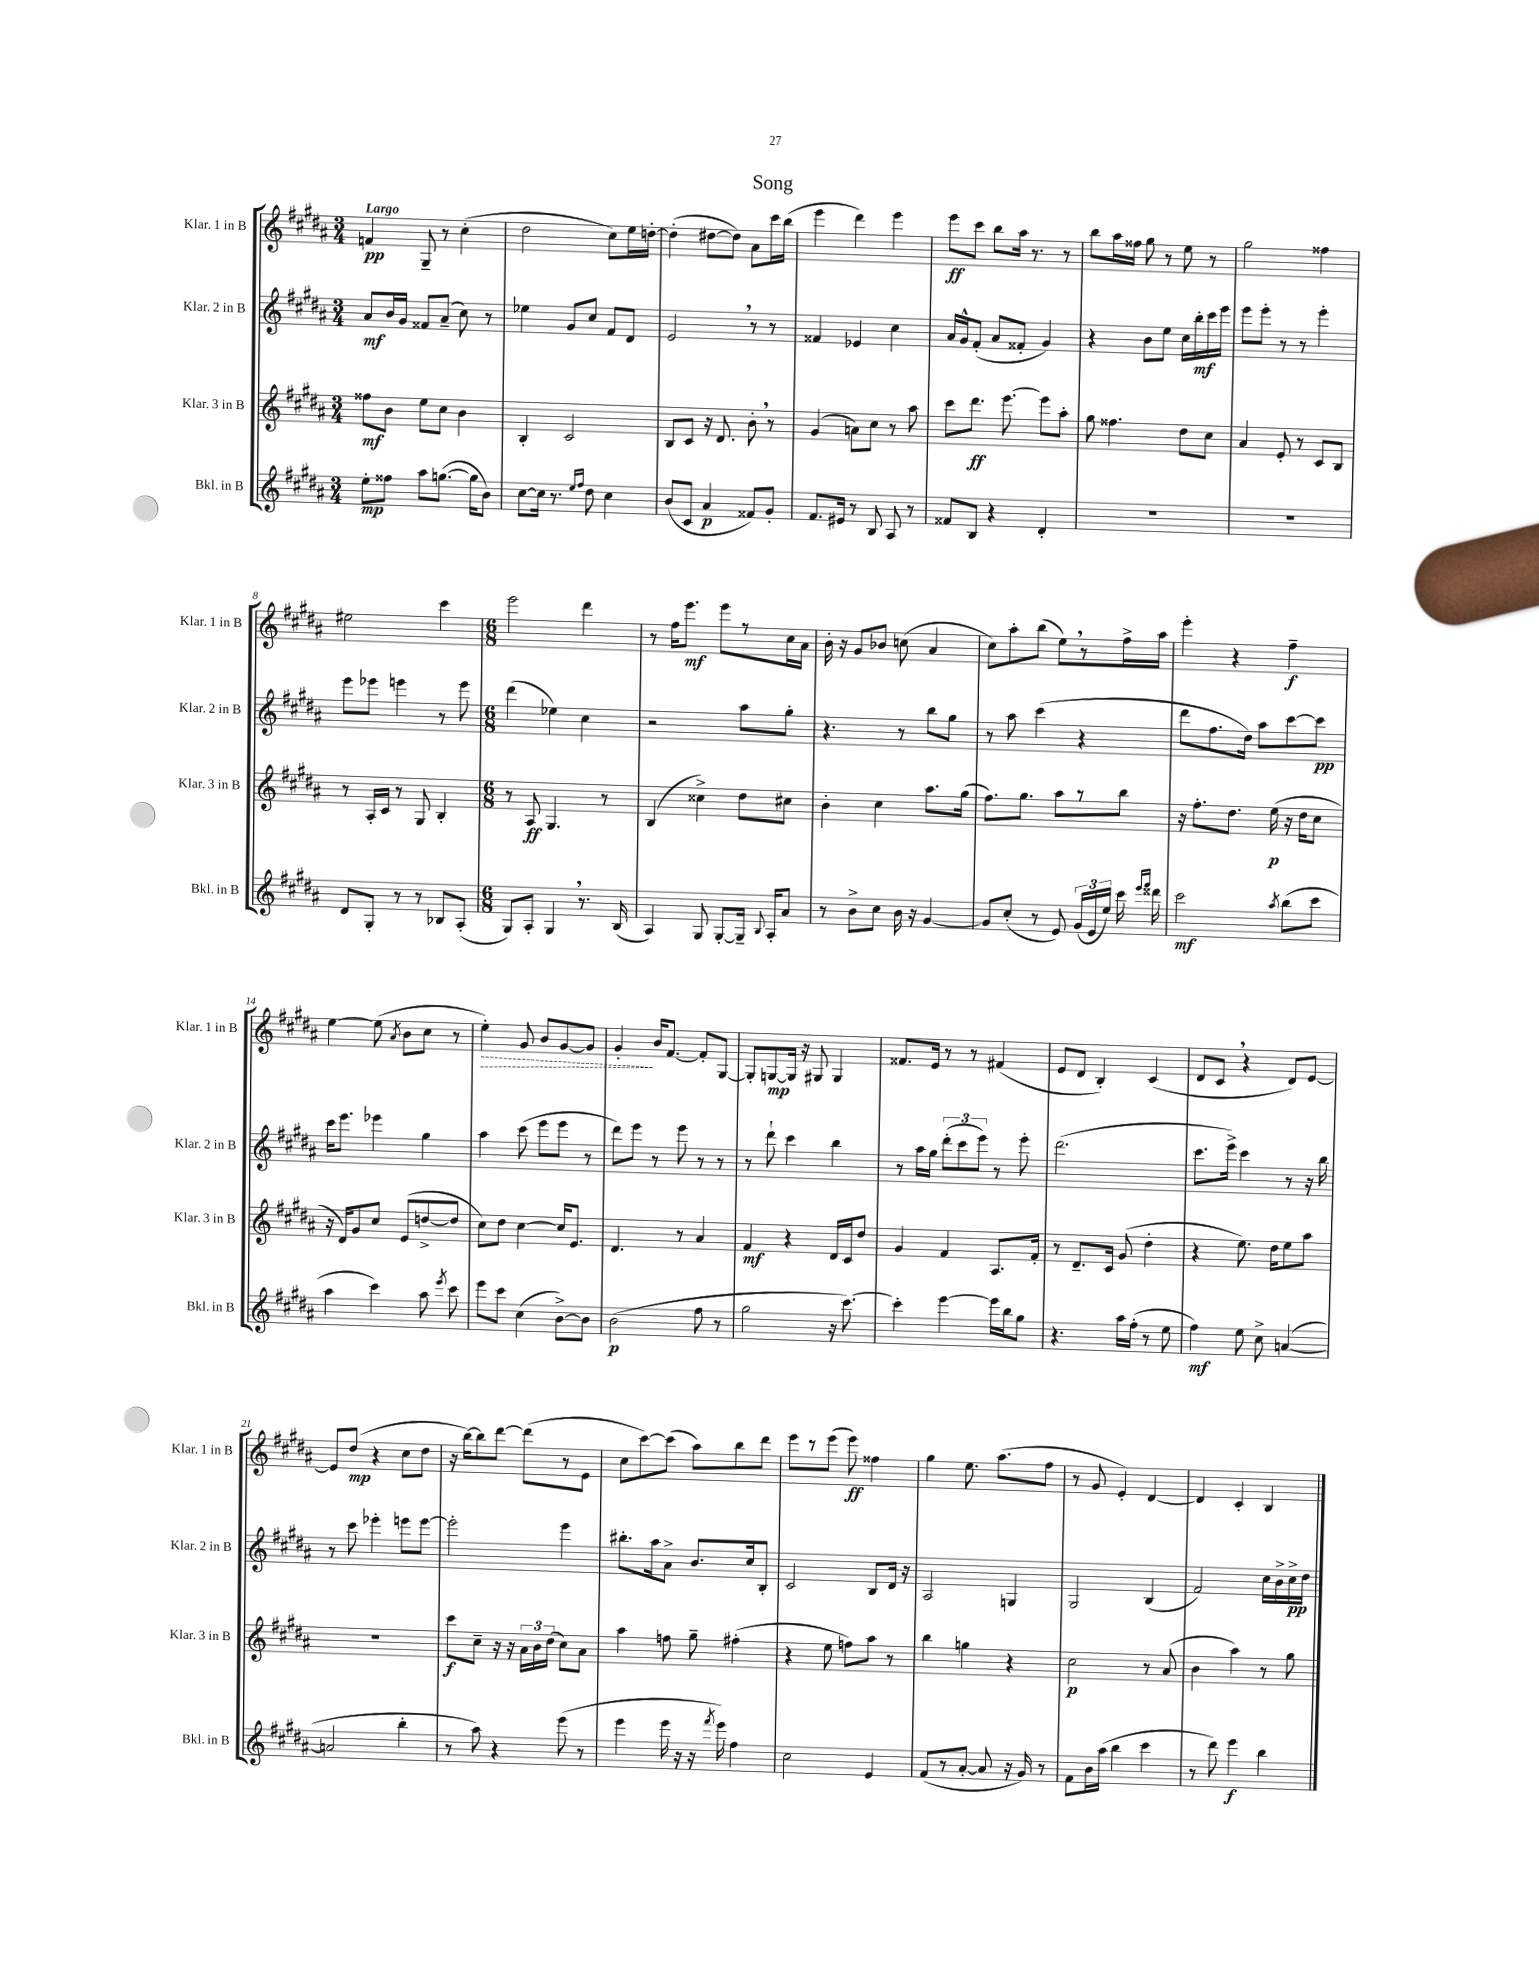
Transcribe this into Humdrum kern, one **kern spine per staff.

**kern	**dynam	**kern	**dynam	**kern	**dynam	**kern	**dynam
*part4	*part4	*part3	*part3	*part2	*part2	*part1	*part1
*staff4	*staff4	*staff3	*staff3	*staff2	*staff2	*staff1	*staff1
*I"Bkl. in B	*	*I"Klar. 3 in B	*	*I"Klar. 2 in B	*	*I"Klar. 1 in B	*
*I'Bkl. in B	*	*I'Klar. 3 in B	*	*I'Klar. 2 in B	*	*I'Klar. 1 in B	*
*clefG2	*	*clefG2	*	*clefG2	*	*clefG2	*
*k[f#c#g#d#a#]	*	*k[f#c#g#d#a#]	*	*k[f#c#g#d#a#]	*	*k[f#c#g#d#a#]	*
*M3/4	*	*M3/4	*	*M3/4	*	*M3/4	*
=1	=1	=1	=1	=1	=1	=1	=1
!	!	!	!	!	!	!LO:TX:a:B:t=Largo	!
8ee'\L	mp	8ff##X\L	mf	8a#/L	mf	4fn/	pp
8ff##X\J	.	8b\J	.	16b/L	.	.	.
.	.	.	.	16g#/JJ	.	.	.
8aa#\L	.	8ee\L	.	8f##X/L	.	8G#~/	.
([8.ggn\J	.	8cc#\J	.	(8a#~/J	.	8r	.
.	.	4b\	.	8cc#\)	.	(4cc#'\	.
16gg\KL]	.	.	.	.	.	.	.
8b\J)	.	.	.	8r	.	.	.
=2	=2	=2	=2	=2	=2	=2	=2
[8cc#\L	.	4B'/	.	4ee-X\	.	2dd#\	.
16cc#\Jk]	.	.	.	.	.	.	.
8.r	.	.	.	.	.	.	.
.	.	2c#/	.	8g#/L	.	.	.
16qqee/LL	.	.	.	.	.	.	.
16qqff#/JJ	.	.	.	.	.	.	.
8dd#\	.	.	.	8cc#/J	.	.	.
4cc#\	.	.	.	8f#/L	.	8cc#\L)	.
.	.	.	.	8d#/J	.	16ee\L	.
.	.	.	.	.	.	[16ddn'\JJ	.
=3	=3	=3	=3	=3	=3	=3	=3
(8b/L	.	8B/L	.	2e,/	.	(4dd'\]	.
8c#/J	.	8c#/J	.	.	.	.	.
4a#/	p	16r	.	.	.	[8dd#X\L	.
.	.	8.d#/	.	.	.	.	.
.	.	.	.	.	.	8dd#\J])	.
8f##X/L)	.	8b',\	.	8r	.	8a#\L	.
8g#'/J	.	8r	.	8r	.	16ccc#\L	.
.	.	.	.	.	.	(16bb\JJ	.
=4	=4	=4	=4	=4	=4	=4	=4
8.f#/L	.	(4g#/	.	4f##X/	.	4eee\	.
16e#X/Jk	.	.	.	.	.	.	.
8r	.	8an\L)	.	4e-X/	.	4ddd#\)	.
8B/	.	8cc#\J	.	.	.	.	.
8A#/	.	8r	.	4cc#\	.	4eee\	.
8r	.	8aa#\	.	.	.	.	.
=5	=5	=5	=5	=5	=5	=5	=5
8f##X/L	.	8ccc#\L	.	16a#/LL	.	8eee\L	ff
.	.	.	.	16g#^^/J	.	.	.
8B/J	.	8.ddd#\J	ff	(8f#'/J	.	8ccc#\J	.
4r	.	.	.	8a#/L	.	8bb\L	.
.	.	[8.eee\	.	.	.	.	.
.	.	.	.	8f##X'/J	.	16aa#\Jk	.
.	.	.	.	.	.	8.r	.
4d#'/	.	8eee\L]	.	4g#/)	.	.	.
.	.	8aa#'\J	.	.	.	8r	.
=6	=6	=6	=6	=6	=6	=6	=6
2.r	.	8gg#\	.	4r	.	8bb\L	.
.	.	4.ff##X\	.	.	.	16aa#\L	.
.	.	.	.	.	.	16ff##X\JJ	.
.	.	.	.	8b\L	.	8gg#\	.
.	.	.	.	8ee\J	.	8r	.
.	.	8dd#\L	.	16cc#\LL	.	8ee\	.
.	.	.	.	16bb'\	mf	.	.
.	.	8cc#\J	.	16ccc#\	.	8r	.
.	.	.	.	16eee\JJ	.	.	.
=7	=7	=7	=7	=7	=7	=7	=7
2.r	.	4a#/	.	8eee\L	.	2gg#\	.
.	.	.	.	8eee'\J	.	.	.
.	.	8e'/	.	8r	.	.	.
.	.	8r	.	8r	.	.	.
.	.	8c#/L	.	4eee'\	.	4ff##X\	.
.	.	8B/J	.	.	.	.	.
!!LO:LB:g=z
=8	=8	=8	=8	=8	=8	=8	=8
8d#/L	.	8r	.	8eee\L	.	2ee#X\	.
8G#'/J	.	16A#'/LL	.	8eee-X\J	.	.	.
.	.	16c#/JJ	.	.	.	.	.
8r	.	8r	.	4eeen\	.	.	.
8r	.	8G#/	.	.	.	.	.
8B-X/L	.	4B'/	.	8r	.	4ccc#\	.
(8A#'/J	.	.	.	8eee\	.	.	.
=9	=9	=9	=9	=9	=9	=9	=9
*M6/8	*	*M6/8	*	*M6/8	*	*M6/8	*
8G#/L)	.	8r	.	(4ddd#\	.	2eee\	.
8A#'/J	.	8A#/	ff	.	.	.	.
4G#,/	.	4.G#/	.	4ee-X\)	.	.	.
8.r	.	.	.	4cc#\	.	4ddd#\	.
.	.	8r	.	.	.	.	.
(16B/	.	.	.	.	.	.	.
=10	=10	=10	=10	=10	=10	=10	=10
4A#/)	.	(4B/	.	2r	.	8r	.
.	.	.	.	.	.	16ff#\KL	.
.	.	.	.	.	.	8.eee\J	mf
8G#/	.	4cc##X^\)	.	.	.	.	.
[8G#'/L	.	.	.	.	.	8eee\L	.
16G#~/Jk]	.	8dd#\L	.	8aa#\L	.	8r	.
8qqB/	.	.	.	.	.	.	.
16A#'/KL	.	.	.	.	.	.	.
8a#/J	.	8cc#X\J	.	8gg#'\J	.	16cc#\L	.
.	.	.	.	.	.	16a#\JJ	.
=11	=11	=11	=11	=11	=11	=11	=11
8r	.	4b'\	.	4.r	.	16b'\	.
.	.	.	.	.	.	16r	.
8b^\L	.	.	.	.	.	8g#/L	.
8cc#\J	.	4cc#\	.	.	.	8b-X/J	.
16b\	.	.	.	8r	.	(8ccn\	.
16r	.	.	.	.	.	.	.
[4g#/	.	8.aa#\L	.	8bb\L	.	4a#/	.
.	.	.	.	8gg#\J	.	.	.
.	.	(16gg#\Jk	.	.	.	.	.
=12	=12	=12	=12	=12	=12	=12	=12
8g#/L]	.	8.ff#\L)	.	8r	.	8cc#\L)	.
(8cc#'/J	.	.	.	8aa#\	.	8aa#'\	.
.	.	8.gg#\J	.	.	.	.	.
8r	.	.	.	(4ccc#\	.	(8bb\J	.
8e/)	.	8aa#\L	.	.	.	8ee,\L)	.
(24g#/LL	.	8r	.	4r	.	8r	.
24e/	.	.	.	.	.	.	.
24ee/JJ)	.	.	.	.	.	.	.
16ccc#\	.	8bb\J	.	.	.	16ff#^\L	.
16qqeee/LL	.	.	.	.	.	.	.
16qqfff#/JJ	.	.	.	.	.	.	.
16ddd##X\	.	.	.	.	.	16aa#\JJ	.
=13	=13	=13	=13	=13	=13	=13	=13
2ccc#\	mf	16r	.	8ddd#\L	.	4eee'\	.
.	.	8.ff#'\L	.	.	.	.	.
.	.	.	.	8.ff#\	.	.	.
.	.	8.dd#\J	.	.	.	4r	.
.	.	.	.	16dd#\Jk)	.	.	.
.	.	.	.	8aa#\L	.	.	.
.	.	(16ee\	p	.	.	.	.
8qaa#/	.	.	.	.	.	.	.
(8bb\L	.	16r	.	[8ccc#\	.	4ff#~\	f
.	.	16dd#\KL	.	.	.	.	.
8ccc#\J	.	8cc#\J	.	8ccc#\J]	pp	.	.
!!LO:LB:g=z
=14	=14	=14	=14	=14	=14	=14	=14
4aa#\	.	16r	.	16ccc#\KL	.	[4ee\	.
.	.	16d#/KL)	.	8.eee\J	.	.	.
.	.	8g#/	.	.	.	.	.
4ccc#\)	.	8cc#/J	.	4eee-X\	.	(8ee\]	.
.	.	.	.	.	.	8qa#/	.
.	.	(8e/L	.	.	.	8b\L	.
8aa#\	.	[8ddn^/	.	4gg#\	.	8cc#\J	.
8qeee/	.	.	.	.	.	.	.
8ccc#\	.	8dd/J]	.	.	.	8r	.
=15	=15	=15	=15	=15	=15	=15	=15
!	!	!	!	!	!	!	!LO:HP:b
8eee\L	.	8cc#\L)	.	4aa#\	.	4ee'\)	>
8ccc#\J	.	8dd#\J	.	.	.	.	.
(4cc#\	.	[4cc#\	.	(8ccc#\	.	8g#/	.
.	.	.	.	8eee\L	.	8b/L	.
[8b^\L)	.	16cc#/KL]	.	8eee\J	.	[8g#/	.
.	.	8.e/J	.	.	.	.	.
8b\J]	.	.	.	8r	.	8g#/J]	.
=16	=16	=16	=16	=16	=16	=16	=16
(2b\	p	4.d#/	.	8ddd#\L)	.	4g#'/	.
.	.	.	.	8eee\J	.	.	.
.	.	.	.	8r	.	16b/KL	]
.	.	.	.	.	.	[8.f#/J	.
.	.	8r	.	8eee\	.	.	.
8ff#\	.	4a#/	.	8r	.	8f#'/L]	.
8r	.	.	.	8r	.	[8G#/J	.
=17	=17	=17	=17	=17	=17	=17	=17
2gg#\	.	4f#/	mf	8r	.	8G#'/L]	.
.	.	.	.	8ddd#`\	.	[8Gn/	mp
.	.	4r	.	4ccc#\	.	16G/Jk]	.
.	.	.	.	.	.	16r	.
.	.	.	.	.	.	8G#X/	.
16r	.	16d#/LL	.	4bb\	.	4G#/	.
[8.ccc#\)	.	16c#/J	.	.	.	.	.
.	.	8dd#/J	.	.	.	.	.
=18	=18	=18	=18	=18	=18	=18	=18
4ccc#'\]	.	4g#/	.	8r	.	8.f##X/L	.
.	.	.	.	16aa#\LL	.	.	.
.	.	.	.	16gg#\JJ	.	16e/Jk	.
[4eee\	.	4f#/	.	(12ddd#'\L	.	8r	.
.	.	.	.	12ccc#\	.	.	.
.	.	.	.	.	.	8r	.
.	.	.	.	12eee\J)	.	.	.
16eee\LL]	.	8.A#/L	.	8r	.	(4f#X/	.
16bb\J	.	.	.	.	.	.	.
8gg#\J	.	.	.	8eee'\	.	.	.
.	.	16f#'/Jk	.	.	.	.	.
=19	=19	=19	=19	=19	=19	=19	=19
4.r	.	8r	.	(2.ddd#\	.	8e/L	.
.	.	8.d#~/L	.	.	.	8d#/J	.
.	.	.	.	.	.	4B'/)	.
.	.	16c#/Jk	.	.	.	.	.
16aa#\LL	.	(8g#/	.	.	.	.	.
(16ff#'\JJ	.	.	.	.	.	.	.
8r	.	4dd#'\	.	.	.	(4c#/	.
8ee\	.	.	.	.	.	.	.
=20	=20	=20	=20	=20	=20	=20	=20
4ff#\)	mf	4r	.	8.ccc#\L	.	8d#/L	.
.	.	.	.	.	.	8c#,/J	.
.	.	.	.	16eee^\Jk)	.	.	.
8ee\	.	8.ee\)	.	4ccc#\	.	4r	.
8cc#^\	.	.	.	.	.	.	.
.	.	16dd#\KL	.	.	.	.	.
([4an/	.	8ee\	.	8r	.	8d#/L)	.
.	.	8aa#\J	.	16r	.	[8e/J	.
.	.	.	.	16bb\	.	.	.
!!LO:LB:g=z
=21	=21	=21	=21	=21	=21	=21	=21
2an/]	.	2.r	.	8r	.	8e/L]	.
.	.	.	.	8ccc#\	.	(8dd#/J	mp
.	.	.	.	4eee-X'\	.	4r	.
4bb'\	.	.	.	8eeen\L	.	8cc#\L	.
.	.	.	.	[8eee\J	.	8dd#\J	.
=22	=22	=22	=22	=22	=22	=22	=22
8r	.	8ccc#\L	f	2eee'\]	.	16r	.
.	.	.	.	.	.	[16bb\KL)	.
8aa#\)	.	8cc#~\J	.	.	.	8bb\]	.
4r	.	16r	.	.	.	[8ddd#\J	.
.	.	16r	.	.	.	.	.
.	.	24a#\LL	.	.	.	(8ddd#\L]	.
.	.	24b\	.	.	.	.	.
.	.	(24dd#\JJ	.	.	.	.	.
(8eee\	.	8cc#\L)	.	4eee\	.	8r	.
8r	.	8a#\J	.	.	.	8e\J	.
=23	=23	=23	=23	=23	=23	=23	=23
4eee\	.	4aa#\	.	8.bb#X'\L	.	8cc#\L	.
.	.	.	.	.	.	[8ccc#\)	.
.	.	.	.	16aa#\k	.	.	.
16eee\	.	8ffn\	.	8a#^\J	.	(8ccc#\J]	.
16r	.	.	.	.	.	.	.
16r	.	8gg#~\	.	8.b/L	.	8aa#\L)	.
8qfff#/	.	.	.	.	.	.	.
16eee\)	.	.	.	.	.	.	.
4ff#\	.	(4ff#X'\	.	.	.	8bb\	.
.	.	.	.	16cc#/k	.	.	.
.	.	.	.	8B'/J	.	8ddd#\J	.
=24	=24	=24	=24	=24	=24	=24	=24
2cc#\	.	4r	.	2c#/	.	8eee\L	.
.	.	.	.	.	.	8r	.
.	.	8ee\	.	.	.	(8eee\J	.
.	.	8ffn\L)	.	.	.	8eee\)	ff
4e/	.	8aa#\J	.	8B/L	.	4ff##X\	.
.	.	8r	.	16d#/Jk	.	.	.
.	.	.	.	16r	.	.	.
=25	=25	=25	=25	=25	=25	=25	=25
(8f#/L	.	4bb\	.	2A#/	.	4gg#\	.
8r	.	.	.	.	.	.	.
[8a#'/J	.	4ggn\	.	.	.	8.ee\	.
8a#/]	.	.	.	.	.	.	.
.	.	.	.	.	.	(8.aa#\L	.
16r	.	4r	.	4Gn/	.	.	.
16g#/)	.	.	.	.	.	.	.
8r	.	.	.	.	.	8ff#\J	.
=26	=26	=26	=26	=26	=26	=26	=26
8f#\L	.	2cc#\	p	2G#/	.	8r	.
16b\L	.	.	.	.	.	8g#/	.
(16aa#\JJ	.	.	.	.	.	.	.
4bb\	.	.	.	.	.	4e'/)	.
4ccc#\	.	8r	.	(4B/	.	[4d#/	.
.	.	(8a#/	.	.	.	.	.
=27	=27	=27	=27	=27	=27	=27	=27
8r	.	4b\	.	2f#/)	.	4d#/]	.
8ddd#\)	.	.	.	.	.	.	.
4eee\	f	4aa#\)	.	.	.	4c#'/	.
4bb\	.	8r	.	16cc#\LL	.	4B/	.
.	.	.	.	16b^\	.	.	.
.	.	8gg#\	.	16cc#^\	pp	.	.
.	.	.	.	16dd#\JJ	.	.	.
==	==	==	==	==	==	==	==
*-	*-	*-	*-	*-	*-	*-	*-
